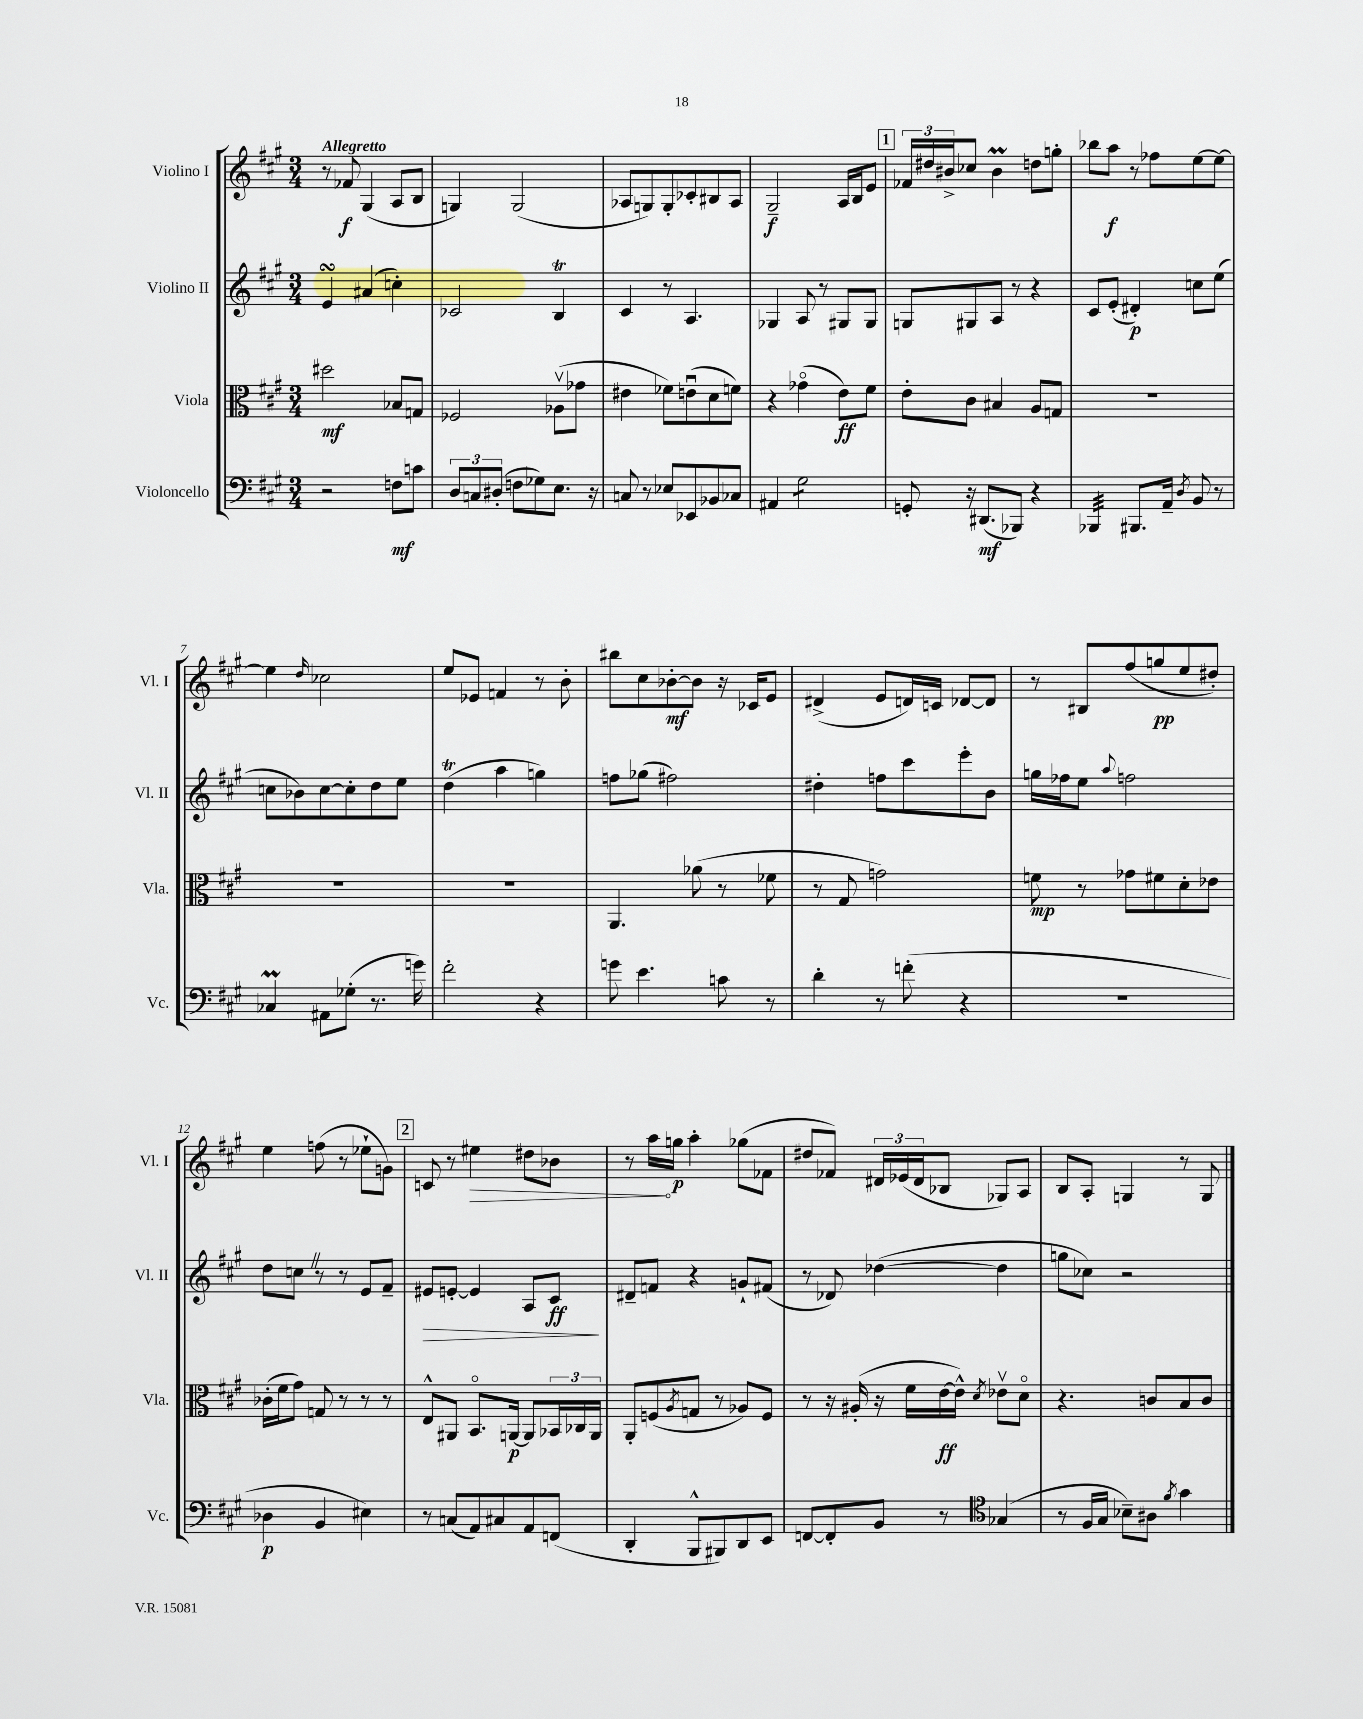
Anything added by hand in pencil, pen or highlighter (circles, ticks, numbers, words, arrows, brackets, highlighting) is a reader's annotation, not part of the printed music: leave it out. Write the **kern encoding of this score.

**kern	**kern	**kern	**kern
*staff4	*staff3	*staff2	*staff1
*clefF4	*clefC3	*clefG2	*clefG2
*k[f#c#g#]	*k[f#c#g#]	*k[f#c#g#]	*k[f#c#g#]
*M3/4	*M3/4	*M3/4	*M3/4
2r	2dd#	4e	8r
.	.	.	8f-
.	.	(4a#	(4G#
8F	8B-	4cc')	8A
8c	8G	.	8B
=	=	=	=
12D	2F-	2c-	4G)
12C	.	.	.
(12D#'	.	.	.
8F	.	.	(2G
8G-)	.	.	.
8.E	(8A-v	4B	.
.	8g-	.	.
16r	.	.	.
=	=	=	=
8C	4e#	4c#	8A-
8r	.	.	8G)
8E-	8f-)	8r	8G'
8EE-	(8eu	4.A	8c-'
8BB-	8d	.	8B#
8C-	8f)	.	8A-
=	=	=	=
4AA#	4r	4G-	2G#~
2G#	(4g-o	8A	.
.	.	8r	.
.	8e)	8G#	16A
.	.	.	16B
.	8f#	8G#	8e
=	=	=	=
8GG'	8e'	8G	24f-
.	.	.	24dd#
.	.	.	24b#^
16r	8c#	8G#	8cc-
(8.DD#	.	.	.
.	4B#	8A	4b#
8BBB-)	.	8r	.
4r	8A	4r	8dd
.	8G	.	8gg'
=	=	=	=
4BBB-	2.r	8c#	8bb-
.	.	(8e'	8aa
8.BBB#	.	4d#')	8r
.	.	.	8ff-
16AA~	.	.	.
8qD	.	.	.
8BB	.	8cc	[8ee
8r	.	(8ee	8ee_
=	=	=	=
4C-	2.r	8cc	4ee]
.	.	8b-)	.
.	.	.	16qqdd
8AA#	.	[8cc	2cc-
(8G-'	.	8cc']	.
8.r	.	8dd	.
.	.	8ee	.
16g)	.	.	.
=	=	=	=
2f#'	2.r	(4dd	8ee
.	.	.	8e-
.	.	4aa	4f
4r	.	4gg)	8r
.	.	.	8b'
=	=	=	=
8g	4.AA	8ff	8bb#
4.e	.	(8gg-	8cc#
.	.	2ff#)	[8b-'
.	(8a-	.	8b-]
8c	8r	.	16r
.	.	.	16c-
8r	8f-	.	8e
=	=	=	=
4d'	8r	4dd#'	(4d#^
.	8G#	.	.
8r	2g)	8ff	8e
(8f'	.	8ccc#	16d)
.	.	.	16c
4r	.	8eee'	[8d-
.	.	8b	8d-]
=	=	=	=
2.r	8f	16gg	8r
.	.	16ff-	.
.	8r	8ee	8B#
.	.	8qqaa	.
.	8g-	2ff	(8ff#
.	8f#	.	8gg
.	8d'	.	8ee
.	8e-	.	8dd#')
=	=	=	=
4D-	(16c-'	8dd	4ee
.	16f#	.	.
.	8g#)	8cc	.
4BB	8G	8r	(8ff
.	8r	8r	8r
4E#)	8r	8e	8ee-`
.	8r	8f#~	8g)
=	=	=	=
8r	8E^^	8e#	8c
(8C	8AA#	[8e'	8r
8AA)	8.BBo	4e]	4ee#
8C#	.	.	.
.	[16AA	.	.
8AA	8AA]	8A	8dd#
(8FF	24BB-	8c#	8b-
.	24C-	.	.
.	24AA	.	.
=	=	=	=
4DD'	8AA'	8d#~	8r
.	(8F	8f	16aa
.	.	.	16gg
.	8qA	.	.
8BBB^^	8G	4r	4aa'
8BBB#)	8r	.	.
8DD	8A-)	8g`	(8gg-
8EE	8F	(8f#	8f-
=	=	=	=
[8FF	8r	8r	8dd#
8FF']	16r	8d-)	8f-)
.	(16A#'	.	.
8BB	16r	([4dd-	24d#
.	.	.	(24e-
.	16f#	.	.
.	.	.	24d#
8r	[16e	.	8B-
.	16e^^])	.	.
*clefC4	*	*	*
.	8qd	.	.
(4G-	8e-v	4dd-]	8G-)
.	8do	.	8A
=	=	=	=
8r	4.r	8gg	8B
16F#	.	8cc-)	8A'
16G#	.	.	.
8B-~)	.	2r	4G
8A#	8c	.	.
8qf#	.	.	.
4g#	8B	.	8r
.	8c	.	8G
==	==	==	==
*-	*-	*-	*-
